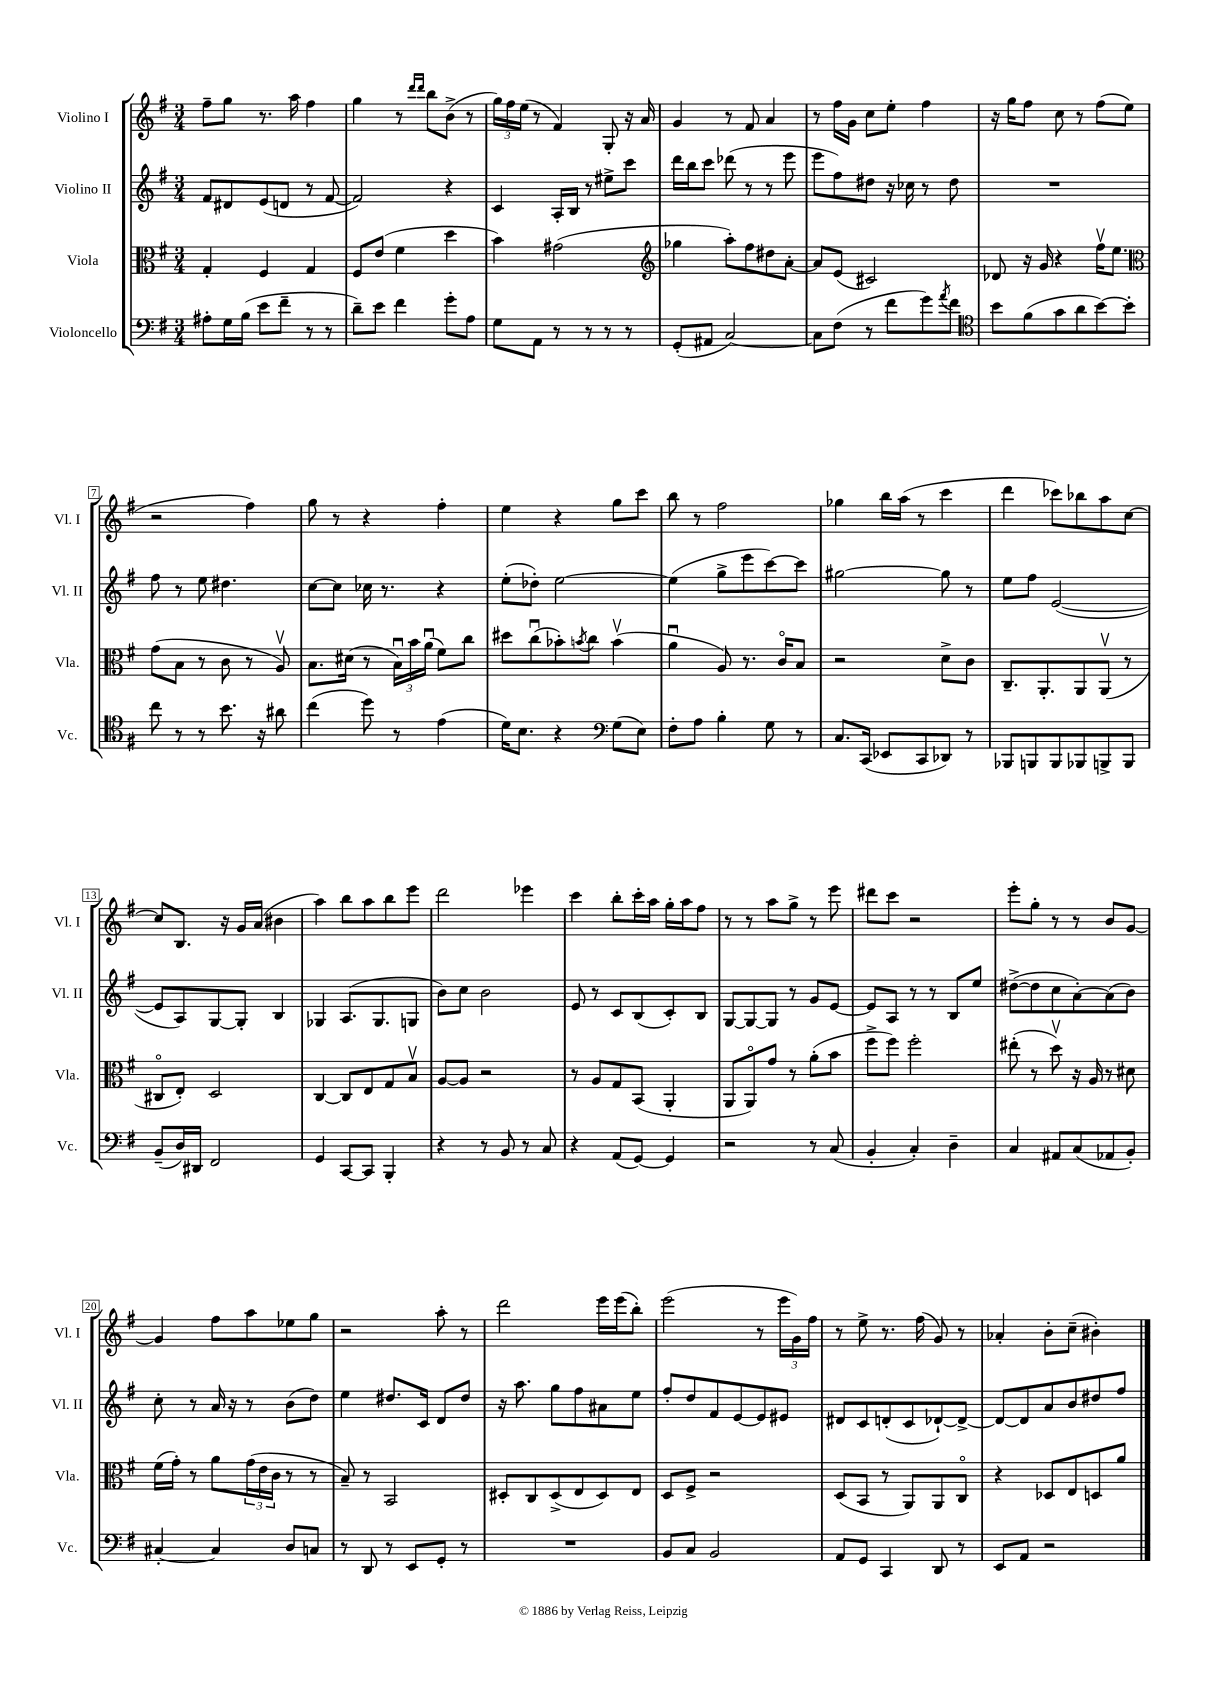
<<
\new StaffGroup <<
\new Staff = "s0" \with { instrumentName = "Violino I" shortInstrumentName = "Vl. I" } {
    \clef treble \key g \major \numericTimeSignature \time 3/4
    fis''8-- g''8 r8. a''16 fis''4 |
    g''4 r8 \grace { d'''16 d'''16 } b''8 b'8->( r8 |
    \tuplet 3/2 { g''16) fis''16 e''16( } r8 fis'4) g8-. r16 a'16 |
    g'4 r8 fis'8 a'4 |
    r8 fis''16 g'16 c''8 e''8-. fis''4 |
    r16 g''16 fis''8 c''8 r8 fis''8( e''8 |
    r2 fis''4) |
    g''8 r8 r4 fis''4-. |
    e''4 r4 g''8 c'''8 |
    b''8 r8 fis''2 |
    ges''4 b''16 a''16( r8 c'''4 |
    d'''4 ces'''8) bes''8 a''8 c''8~ |
    c''8 b8. r16 g'16 a'16( bis'4 |
    a''4) b''8 a''8 b''8 e'''8 |
    d'''2 ees'''4 |
    c'''4 b''8-. c'''16-. a''16 g''16-. a''16 fis''8 |
    r8 r8 a''8 g''8-> r8 e'''8 |
    dis'''8 c'''8 r2 |
    e'''8-. g''8-. r8 r8 b'8 g'8~ |
    g'4 fis''8 a''8 ees''8 g''8 |
    r2 a''8-. r8 |
    d'''2 e'''16 e'''16( b''8-.) |
    e'''2( r8 \tuplet 3/2 { e'''16 g'16) fis''16 } |
    r8 e''8-> r8. fis''16( g'8) r8 |
    aes'4-. b'8-. c''8--( bis'4-.) \bar "|." |
}
\new Staff = "s1" \with { instrumentName = "Violino II" shortInstrumentName = "Vl. II" } {
    \clef treble \key g \major \numericTimeSignature \time 3/4
    fis'8 dis'8 e'8( d'8 r8 fis'8~ |
    fis'2) r4 |
    c'4 a16-. b16 r8 eis''8-> c'''8 |
    d'''16 b''16 c'''8 des'''8( r8 r8 e'''8 |
    e'''8 fis''8) dis''8 r16 ces''16 r8 dis''8 |
    R2. |
    fis''8 r8 e''8 dis''4. |
    c''8~ c''8 ces''16 r8. r4 |
    e''8-.( des''8-.) e''2~ |
    e''4( g''8-> e'''8 c'''8~) c'''8 |
    gis''2~ gis''8 r8 |
    e''8 fis''8 e'2~( |
    e'8 a8) g8~ g8-. b4 |
    ges4 a8.( ges8. g8 |
    b'8) c''8 b'2 |
    e'8 r8 c'8 b8( c'8-.) b8 |
    g8~ g8~ g8 r8 g'8 e'8~ |
    e'8 a8 r8 r8 b8 e''8 |
    dis''8~->( dis''8 c''8 a'8~-.) a'8( b'8) |
    c''8-. r8 a'16 r16 r8 b'8( d''8) |
    e''4 dis''8. c'16 d'8 dis''8 |
    r16 a''8. g''8 fis''8 ais'8 e''8 |
    fis''8-. d''8 fis'8 e'8~ e'8 eis'8 |
    dis'8 c'8 d'8-.( c'8 des'8~-!) des'8~-> |
    des'8~ des'8 a'8 b'8 dis''8 fis''8 \bar "|." |
}
\new Staff = "s2" \with { instrumentName = "Viola" shortInstrumentName = "Vla." } {
    \clef alto \key g \major \numericTimeSignature \time 3/4
    g4-. fis4 g4 |
    fis8 e'8( fis'4 d''4 |
    b'4) gis'2( |
    \clef treble ges''4 a''8-.) fis''8 dis''8 a'8~-. |
    a'8 e'8( cis'2) |
    des'8 r16 g'16 r4 fis''16\upbow e''8. |
    \clef alto g'8( b8 r8 c'8 r8 a8\upbow) |
    b8. dis'16( r8 \tuplet 3/2 { b16\downbow) b'16 a'16\downbow( } fis'8) c''8 |
    dis''8 c''8\downbow( bes'8-.) \acciaccatura { b'8 } c''8 b'4\upbow( |
    a'4\downbow a8) r8. c'16\flageolet b8 |
    r2 d'8-> c'8 |
    c8.-- a,8.-. a,8 a,8\upbow( r8 |
    cis8\flageolet e8-.) d2 |
    c4~ c8 e8 g8 b8\upbow |
    a8~ a8 r2 |
    r8 a8 g8 b,8( a,4-. |
    a,8 a,8\flageolet) g'8 r8 a'8-.( b'8 |
    fis''8-> fis''8) fis''2-. |
    eis''8-.( r8 d''8\upbow) r16 a16 r8 dis'8 |
    fis'16( g'16-.) r8 a'8 \tuplet 3/2 { g'16( e'16 c'16 } r8 r8 |
    b8--) r8 b,2 |
    dis8-. c8 dis8->( e8 dis8) e8 |
    d8 fis8-> r2 |
    d8( b,8 r8 a,8) a,8 c8\flageolet |
    r4 des8 e8 d8 a'8 \bar "|." |
}
\new Staff = "s3" \with { instrumentName = "Violoncello" shortInstrumentName = "Vc." } {
    \clef bass \key g \major \numericTimeSignature \time 3/4
    ais8-. g16 b16( e'8 fis'8-- r8 r8 |
    d'8--) e'8 fis'4 g'8-. a8 |
    g8 a,8 r8 r8 r8 r8 |
    g,8-.( ais,8 c2~) |
    c8 fis8( r8 fis'8 g'8) \acciaccatura { a'8 } fis'8 |
    \clef tenor b'8 fis'8( g'8 a'8 b'8~) b'8-. |
    c''8 r8 r8 b'8. r16 ais'8 |
    c''4( d''8) r8 e'4( |
    d'16) b8. r4 \clef bass g8( e8) |
    fis8-. a8 b4-. g8 r8 |
    c8. c,16( ees,8 c,8 des,8) r8 |
    bes,,8 b,,8 b,,8 bes,,8 b,,8-> b,,8 |
    b,8--( d16) dis,16 fis,2 |
    g,4 c,8~ c,8 b,,4-. |
    r4 r8 b,8 r8 c8 |
    r4 a,8( g,8~) g,4 |
    r2 r8 c8( |
    b,4-. c4-.) d4-- |
    c4 ais,8 c8( aes,8 b,8-.) |
    cis4~-. cis4 d8 c8 |
    r8 d,8 r8 e,8 g,8-. r8 |
    R2. |
    b,8 c8 b,2 |
    a,8 g,8 c,4 d,8 r8 |
    e,8 a,8 r2 \bar "|." |
}
>>
>>
\layout { \context { \Score \override BarNumber.stencil = #(make-stencil-boxer 0.1 0.3 ly:text-interface::print) } }
